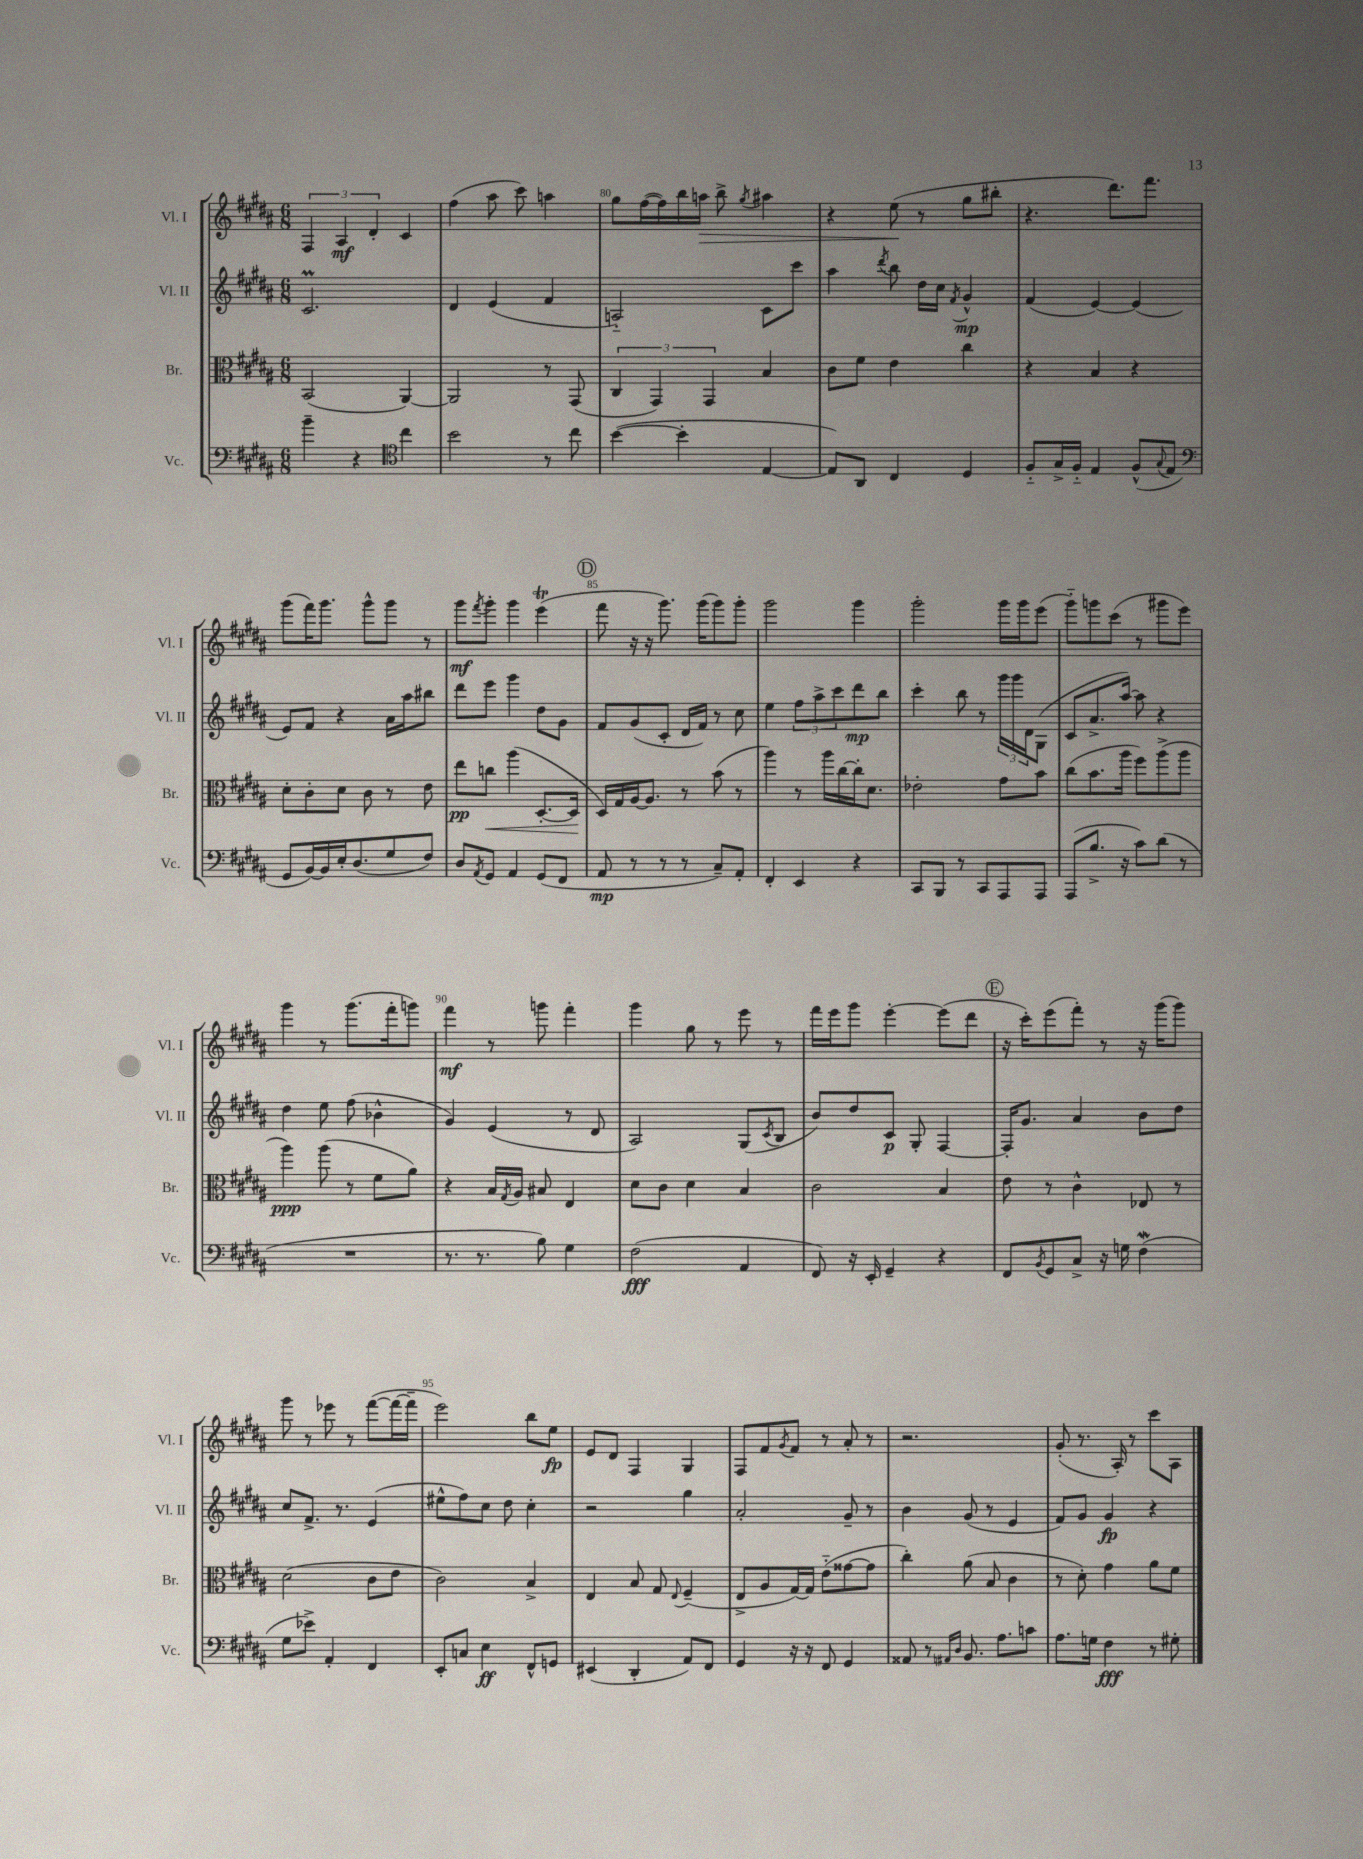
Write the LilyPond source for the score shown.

<<
\new StaffGroup <<
\new Staff = "s0" \with { instrumentName = "Vl. I" shortInstrumentName = "Vl. I" } {
    \clef treble \key b \major \numericTimeSignature \time 6/8
    \tuplet 3/2 { fis4 ais4\mf dis'4-. } cis'4 |
    fis''4( ais''8 cis'''8) a''4 |
    gis''8 fis''16~( fis''16) b''16 a''16\> b''8-> \acciaccatura { gis''8 } ais''4 |
    r4 e''8\!( r8 gis''8 bis''8-. |
    r4. dis'''8.) fis'''8. |
    gis'''8( fis'''16) gis'''8. gis'''8-^ gis'''8 r8 |
    gis'''8\mf \acciaccatura { fis'''8 } gis'''8-. gis'''4 e'''4\trill( |
    \mark \markup { \circle "D" } fis'''8 r16 r16 gis'''8.) gis'''16( gis'''8) gis'''8-. |
    gis'''2 gis'''4 |
    gis'''2-. gis'''16 gis'''16 e'''8( |
    gis'''8-_) g'''8 cis'''8( r8 gis'''8 e'''8) |
    gis'''4 r8 gis'''8.( fis'''16-. g'''8) |
    fis'''4\mf r8 g'''8 fis'''4-. |
    gis'''4 gis''8 r8 e'''8 r8 |
    fis'''16 e'''16 gis'''8 e'''4~-. e'''8( dis'''8 |
    \mark \markup { \circle "E" } r16 cis'''16-.) e'''8( fis'''8-.) r8 r16 gis'''16( gis'''8) |
    gis'''8 r8 ees'''8 r8 fis'''8~( fis'''16~ fis'''16-- |
    e'''2) b''8 e''8\fp |
    e'8 dis'8 fis4 gis4 |
    fis8 fis'8 \acciaccatura { gis'8 } fis'8 r8 ais'8-. r8 |
    r2. |
    gis'8-.( r8. ais16-.) r8 cis'''8 ais8 \bar "|." |
}
\new Staff = "s1" \with { instrumentName = "Vl. II" shortInstrumentName = "Vl. II" } {
    \clef treble \key b \major \numericTimeSignature \time 6/8
    cis'2.\prall |
    dis'4 e'4( fis'4 |
    a2-_) cis'8 cis'''8 |
    ais''4 \acciaccatura { dis'''8 } b''8 dis''16 cis''16 \acciaccatura { fis'8 } gis'4-^\mp |
    fis'4( e'4~) e'4( |
    e'8) fis'8 r4 ais'16 ais''16 bis''8 |
    dis'''8 e'''8 gis'''4 dis''8 gis'8 |
    \mark \markup { \circle "D" } fis'8 gis'8( cis'8-. dis'16 fis'16) r8 cis''8 |
    e''4 \tuplet 3/2 { fis''8 ais''8-> cis'''8 } dis'''8\mp b''8 |
    cis'''4-. b''8 r8 \tuplet 3/2 { gis'''16 gis'''16 dis'16 } gis8( |
    cis'8 ais'8.-> ais''16~) ais''8 r4 |
    dis''4 e''8 fis''8( bes'4-^ |
    gis'4) e'4( r8 dis'8 |
    ais2) gis8( \acciaccatura { cis'8 } b8 |
    b'8) dis''8 cis'8\p gis8-. fis4~ |
    \mark \markup { \circle "E" } fis16-. gis'8. ais'4 b'8 dis''8 |
    cis''8 fis'8.-> r8. e'4( |
    eis''8-^ fis''8) cis''8 dis''8 cis''4-. |
    r2 gis''4 |
    ais'2-. gis'8-- r8 |
    b'4 gis'8( r8 e'4 |
    fis'8) gis'8 gis'4\fp r4 \bar "|." |
}
\new Staff = "s2" \with { instrumentName = "Br." shortInstrumentName = "Br." } {
    \clef alto \key b \major \numericTimeSignature \time 6/8
    b,2( ais,4~) |
    ais,2 r8 gis,8( |
    \tuplet 3/2 { cis4 gis,4) gis,4 } b4 |
    cis'8 fis'8 e'4 cis''4 |
    r4 b4 r4 |
    dis'8-. cis'8-. dis'8 cis'8 r8 e'8 |
    e''8\pp c''8\< ais''4( dis8.~-. dis16\! |
    \mark \markup { \circle "D" } dis16) gis16 ais16~ ais8. r8 b'8( r8 |
    ais''4) r8 ais''16 cis''16~ cis''16-. dis'8. |
    ees'2-. gis'8 b'8 |
    cis''8( b'8. ais''16 fis''8) ais''8->( ais''8 |
    ais''4\ppp) ais''8( r8 fis'8 ais'8) |
    r4 b16 \acciaccatura { gis8 } ais16 bis8 e4 |
    dis'8 cis'8 dis'4 b4 |
    cis'2 b4 |
    \mark \markup { \circle "E" } e'8 r8 cis'4-^ ees8 r8 |
    dis'2( cis'8 e'8 |
    cis'2) b4-> |
    e4 b8 gis8 \appoggiatura { e8 } fis4--( |
    e8-> ais8 gis16~) gis16 e'8-_( gisis'8~ gisis'8 |
    cis''4-.) ais'8( b8 cis'4 |
    r8 dis'8-.) gis'4 ais'8 fis'8 \bar "|." |
}
\new Staff = "s3" \with { instrumentName = "Vc." shortInstrumentName = "Vc." } {
    \clef bass \key b \major \numericTimeSignature \time 6/8
    b'4-- r4 \clef tenor cis''4 |
    b'2 r8 cis''8 |
    b'4~( b'4-. e4~ |
    e8) ais,8 cis4 dis4 |
    fis8-_ gis16-> fis16-_ e4 fis8-^( \appoggiatura { gis8 } e8 |
    \clef bass gis,8 b,16~) b,16 e16-. dis8.( gis8 fis8) |
    dis8 \acciaccatura { ais,8 } gis,8 ais,4 gis,8( fis,8 |
    \mark \markup { \circle "D" } ais,8\mp r8 r8 r8 cis8--) ais,8-. |
    fis,4-. e,4 r4 |
    cis,8 b,,8 r8 cis,8 ais,,8 ais,,8 |
    ais,,8( b8.-> r16 cis'8) dis'8( r8 |
    R2. |
    r8. r8. b8) gis4 |
    fis2\fff( ais,4 |
    fis,8) r16 e,16-. gis,4-- r4 |
    \mark \markup { \circle "E" } fis,8 \acciaccatura { b,8 } gis,8 cis8-> r16 g16 fis4\mordent( |
    gis8 ees'8->) ais,4-. fis,4 |
    e,8-. c8 e4\ff fis,8-^ g,8 |
    eis,4( dis,4-. ais,8) fis,8 |
    gis,4 r16 r16 fis,8 gis,4 |
    aisis,8 r8 \grace { ais,16 dis16 } b,8. ais8. c'8 |
    ais8. g16 fis4\fff r8 gis8-. \bar "|." |
}
>>
>>
\layout { \context { \Score currentBarNumber = #78 \override BarNumber.break-visibility = ##(#f #t #t) barNumberVisibility = #(every-nth-bar-number-visible 5) } }
